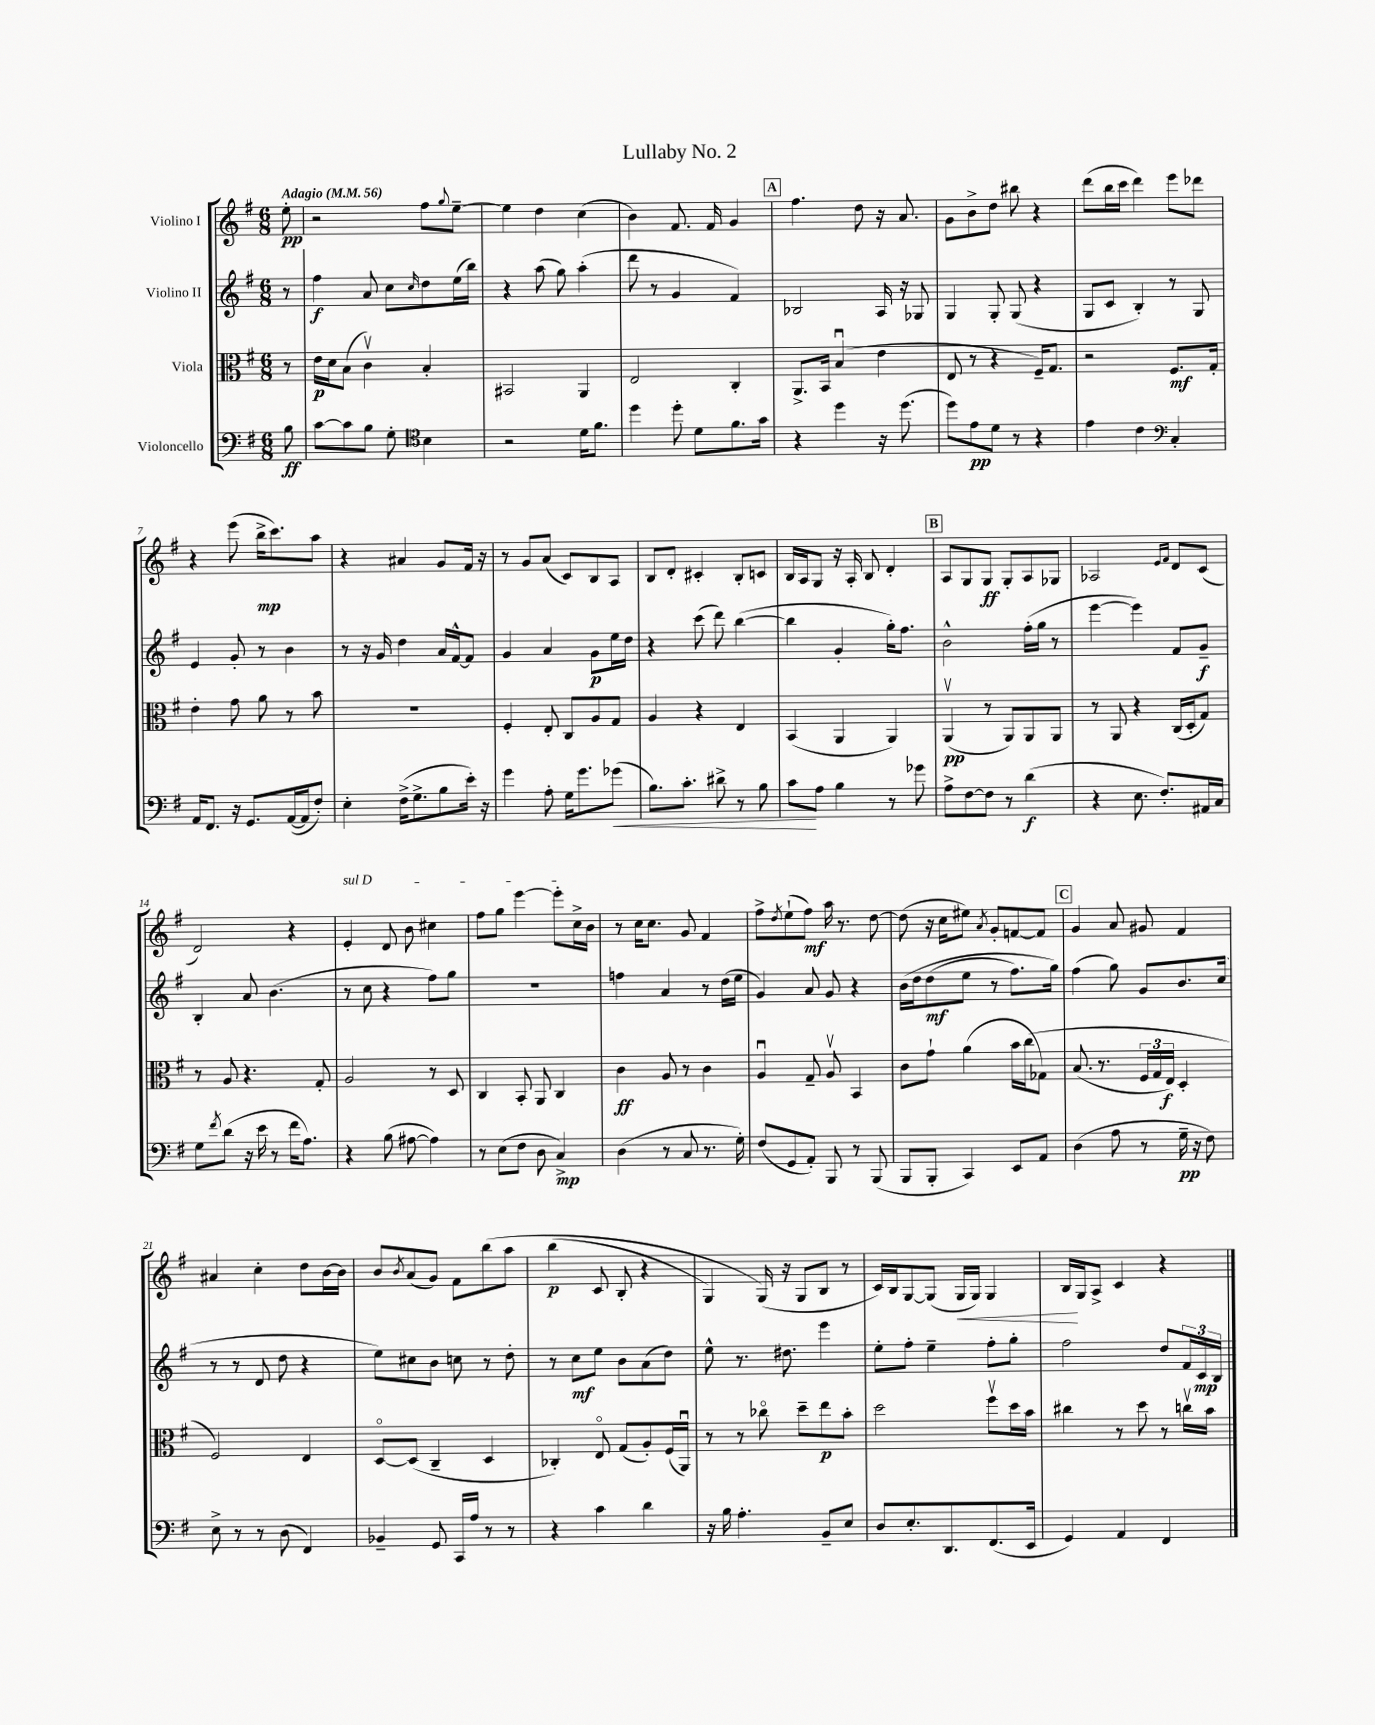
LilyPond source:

\header { title = "Lullaby No. 2" }
<<
\new StaffGroup <<
\new Staff = "s0" \with { instrumentName = "Violino I" } {
    \clef treble \key g \major \numericTimeSignature \time 6/8 \partial 8 \tempo "Adagio" 4 = 56
    e''8-.\pp |
    r2 fis''8 \appoggiatura { g''8 } e''8~-- |
    e''4 d''4 c''4( |
    b'4) fis'8. fis'16 g'4 |
    \mark \markup { \box "A" } fis''4. d''8 r16 a'8. |
    g'8 b'8-> d''8 bis''8 r4 |
    d'''8( b''16 c'''16 d'''4) e'''8 des'''8 |
    r4 e'''8( b''16->\mp c'''8.) a''8 |
    r4 ais'4 g'8 fis'16 r16 |
    r8 g'8 a'8( c'8) b8 a8 |
    b8 d'8-. cis'4-. b8-. c'8 |
    b16 a16 g8 r16 a16-. b8 d'4-. |
    \mark \markup { \box "B" } a8 g8 g8\ff g8-. a8 ges8 |
    aes2 \grace { e'16 fis'16 } d'8 c'8( |
    d'2) r4 |
    \once \override TextSpanner.bound-details.left.text = \markup { \italic "sul D" } e'4-.\startTextSpan d'8 b'8 cis''4 |
    fis''8 g''8 e'''4~ e'''8-. c''16-> b'16\stopTextSpan |
    r8 c''16 c''8. g'8 fis'4 |
    fis''8-> \acciaccatura { d''8 } e''8-!( fis''8\mf) a''16 r8. d''8~ |
    d''8( r16 c''16 eis''8) \acciaccatura { a'8 } g'8-. f'8~ f'8 |
    \mark \markup { \box "C" } g'4 a'8 gis'8 fis'4 |
    ais'4 c''4-. d''8 b'16~ b'16 |
    b'8 \acciaccatura { b'8 } a'8( g'8) fis'8 b''8\( a''8 |
    b''4\p( c'8 b8-. r4 |
    g4) g16(\) r16 g8 b8 r8 |
    c'16) b16 g8~ g8( g16\< g16) g4 |
    b16\! g16 a8-> c'4 r4 \bar "|." |
}
\new Staff = "s1" \with { instrumentName = "Violino II" } {
    \clef treble \key g \major \numericTimeSignature \time 6/8 \partial 8
    r8 |
    fis''4\f a'8 c''8 \grace { c''16 } d''8 e''16( b''16) |
    r4 a''8( g''8) a''4-.( |
    d'''8 r8 g'4 fis'4) |
    \mark \markup { \box "A" } bes2 a16 r16 ges8 |
    g4 g8-. g8( r4 |
    g8 c'8 b4-.) r8 g8 |
    e'4 g'8-. r8 b'4 |
    r8 r16 g'16 d''4 a'16 fis'16~-^ fis'8 |
    g'4 a'4 g'8\p e''16 d''16 |
    r4 c'''8( d'''8) b''4~( |
    b''4 g'4-. g''16-.) fis''8. |
    \mark \markup { \box "B" } b'2-^ fis''16-.( g''16 r8 |
    e'''4~ e'''4) fis'8 g'8--\f |
    b4-. a'8 b'4.( |
    r8 c''8 r4 fis''8) g''8 |
    R2. |
    f''4 a'4 r8 d''16( e''16 |
    g'4) a'8 g'8 r4 |
    b'16\( d''16 d''8\mf( e''8 r8 fis''8.) g''16\) |
    \mark \markup { \box "C" } fis''4( g''8) g'8 b'8. c''16( |
    r8 r8 d'8 d''8 r4 |
    e''8) cis''8 b'8 c''8 r8 d''8-. |
    r8 c''8\mf e''8 b'8 a'8( d''8) |
    e''8-^ r8. dis''8. e'''4 |
    e''8-. fis''8-. e''4-- fis''8-. g''8-. |
    fis''2 d''8 \tuplet 3/2 { fis'16 c'16\mp b16 } \bar "|." |
}
\new Staff = "s2" \with { instrumentName = "Viola" } {
    \clef alto \key g \major \numericTimeSignature \time 6/8 \partial 8
    r8 |
    e'16\p d'16 b8( c'4\upbow) b4-. |
    bis,2 a,4 |
    e2 c4-. |
    \mark \markup { \box "A" } a,8.-> b,16 b4\downbow( e'4 |
    e8 r8 r4 fis16--) g8. |
    r2 fis8.\mf g16-. |
    e'4-. g'8 a'8 r8 b'8 |
    R2. |
    fis4-. e8-. c8 a8 g8 |
    a4 r4 e4 |
    b,4( a,4 a,4) |
    \mark \markup { \box "B" } a,4\upbow\pp( r8 a,8) a,8 a,8 |
    r8 a,8 r4 c16( d16-. g8) |
    r8 a8 r4. g8-. |
    a2 r8 d8 |
    c4 b,8-. a,8 c4 |
    c'4\ff a8 r8 c'4 |
    a4\downbow g8-- a8\upbow b,4 |
    c'8 g'8-! a'4( b'16 c''16\( ges8) |
    \mark \markup { \box "C" } b8.( r8. \tuplet 3/2 { fis16 g16 e16\f) } d4-. |
    fis2\) e4 |
    d8~\flageolet d8( c4-- d4 |
    ces4-.) e8\flageolet g8( a8-.) fis16( a,16\downbow) |
    r8 r8 ces''8\flageolet d''8-- e''8\p b'8-. |
    d''2 fis''8\upbow d''16 b'16 |
    cis''4 r8 d''8 r8 c''16\upbow b'16 \bar "|." |
}
\new Staff = "s3" \with { instrumentName = "Violoncello" } {
    \clef bass \key g \major \numericTimeSignature \time 6/8 \partial 8
    b8\ff |
    c'8~ c'8 b8 g8-. \clef tenor b4 |
    r2 d'16 fis'8. |
    d''4 d''8-. d'8 fis'8. g'16 |
    \mark \markup { \box "A" } r4 d''4 r16 d''8.( |
    d''8) e'8\pp d'8 r8 r4 |
    e'4 c'4 \clef bass c4-. |
    a,16 fis,8. r16 g,8. a,16~( a,16 fis8-.) |
    e4-. fis16->( g8.-> b8 e'16-.) r16 |
    g'4 a8-. g16 g'8. ges'8\<( |
    b8.) c'8.-. dis'8-> r8 b8 |
    c'8\! a8 b4 r8 ges'8 |
    \mark \markup { \box "B" } a8-> fis8~ fis8 r8 d'4\f( |
    r4 e8. fis8.-.) ais,16 c16 |
    g8 \acciaccatura { fis'8 } d'8( r16 e'16 r8 fis'16 a8.) |
    r4 b8( ais8~ ais4) |
    r8 e8( fis8 d8 c4->\mp) |
    d4( r8 c8 r8. g16-.) |
    fis8( g,8 a,8-.) b,,8 r8 b,,8( |
    b,,8 b,,8-. c,4) e,8 a,8 |
    \mark \markup { \box "C" } d4( a8 r8 g16--\pp r16 fis8) |
    e8-> r8 r8 d8( fis,4) |
    bes,4-- g,8 c,16 a16 r8 r8 |
    r4 c'4 d'4 |
    r16 b16 a4.-. b,8-- e8 |
    d8 e8.-. d,8. fis,8.( e,16 |
    g,4) a,4 fis,4 \bar "|." |
}
>>
>>
